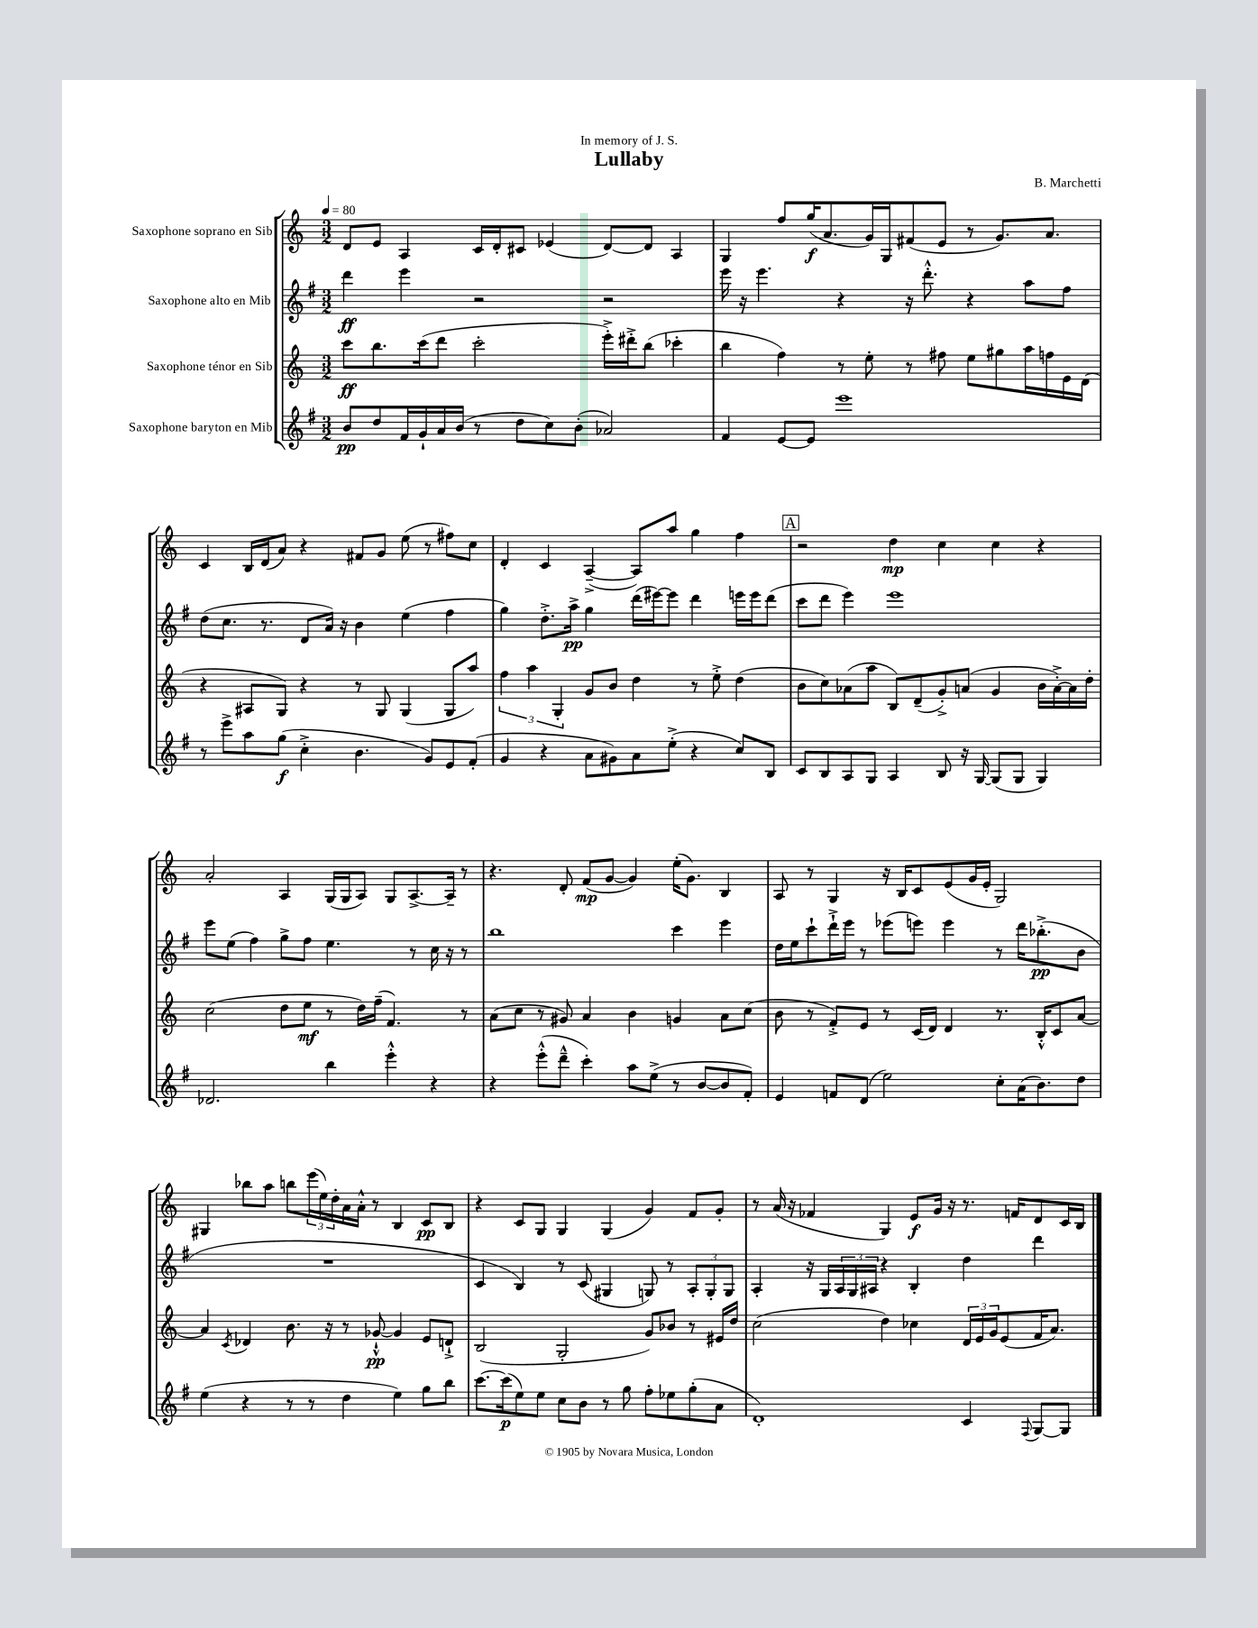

**kern	**dynam	**kern	**dynam	**kern	**dynam	**kern	**dynam
*part4	*part4	*part3	*part3	*part2	*part2	*part1	*part1
*staff4	*staff4	*staff3	*staff3	*staff2	*staff2	*staff1	*staff1
*I"Saxophone baryton en Mib	*	*I"Saxophone ténor en Sib	*	*I"Saxophone alto en Mib	*	*I"Saxophone soprano en Sib	*
*clefG2	*	*clefG2	*	*clefG2	*	*clefG2	*
*k[f#]	*	*k[]	*	*k[f#]	*	*k[]	*
*M3/2	*	*M3/2	*	*M3/2	*	*M3/2	*
*MM80	*	*MM80	*	*MM80	*	*MM80	*
=1	=1	=1	=1	=1	=1	=1	=1
8b/L	pp	8ccc\L	ff	4ddd\	ff	8d/L	.
8dd/	.	8.bb\	.	.	.	8e/J	.
16f#/L	.	.	.	4eee\	.	4A/	.
16g`/	.	(16ccc\k	.	.	.	.	.
16a/	.	8ddd\J	.	.	.	.	.
(16b/JJ	.	.	.	.	.	.	.
8r	.	2ccc'\	.	2r	.	16c/LL	.
.	.	.	.	.	.	16d'/J	.
8dd\L	.	.	.	.	.	8c#X/J	.
8cc\)	.	.	.	.	.	(4e-X/	.
(8b'\J	.	.	.	.	.	.	.
2a-X/)	.	16eee'^\LL)	.	2r	.	[8d/L)	.
.	.	16ddd#X'^\J	.	.	.	.	.
.	.	(8bb\J	.	.	.	8d/J]	.
.	.	4ccc-X'\	.	.	.	4A/	.
=2	=2	=2	=2	=2	=2	=2	=2
4f#/	.	4bb\	.	16eee\	.	4G/	.
.	.	.	.	16r	.	.	.
.	.	.	.	4.eee\	.	.	.
[8e/L	.	4ff\)	.	.	.	8ff/L	.
8e/J]	.	.	.	.	.	(16gg/K	f
.	.	.	.	.	.	8.a/	.
1eee	.	8r	.	4r	.	.	.
.	.	8ee'\	.	.	.	16g/L)	.
.	.	.	.	.	.	16G/J	.
.	.	8r	.	16r	.	(8f#X/	.
.	.	.	.	8.ddd'^^\	.	.	.
.	.	8ff#X\	.	.	.	8e/J	.
.	.	8ee\L	.	4r	.	8r	.
.	.	8gg#X\	.	.	.	8.g/L)	.
.	.	16aa\L	.	8aa\L	.	.	.
.	.	16ffn\	.	.	.	8.a/J	.
.	.	16e\	.	8ff#\J	.	.	.
.	.	(16d\JJ	.	.	.	.	.
!!LO:LB:g=z
=3	=3	=3	=3	=3	=3	=3	=3
8r	.	4r	.	(8dd\L	.	4c/	.
8eee^\L	.	.	.	8.cc\J	.	.	.
8aa\	.	8A#X/L	.	.	.	16B/LL	.
.	.	.	.	8.r	.	(16d/J	.
(8gg\J	f	8G/J)	.	.	.	8a/J)	.
4cc'^\	.	4r	.	8d/L	.	4r	.
.	.	.	.	16a/Jk)	.	.	.
.	.	.	.	16r	.	.	.
4.b\	.	8r	.	4b\	.	8f#X/L	.
.	.	8G/	.	.	.	8g/J	.
.	.	(4G/	.	(4ee\	.	(8ee\	.
8g/L)	.	.	.	.	.	8r	.
8e/	.	8G/L	.	4ff#\	.	8ff#X\L)	.
(8f#'/J	.	8aa/J)	.	.	.	8cc\J	.
=4	=4	=4	=4	=4	=4	=4	=4
4g/	.	6ff\	.	4gg\)	.	4d'/	.
.	.	6aa\	.	.	.	.	.
4r	.	.	.	8.dd'^\L	.	4c/	.
.	.	6G'/	.	.	.	.	.
.	.	.	.	16aa^\Jk	pp	.	.
8a\L	.	8g/L	.	4gg\	.	([4A~^/	.
8g#X\)	.	8b/J	.	.	.	.	.
8a\	.	4dd\	.	(16ddd\LL	.	8A/L])	.
.	.	.	.	[16eee#X\J)	.	.	.
(8ee'^\J	.	.	.	8eee#\J]	.	8aa/J	.
4r	.	8r	.	4ddd\	.	4gg\	.
.	.	8ee'^\	.	.	.	.	.
8cc/L)	.	(4dd\	.	16eeen\LL	.	4ff\	.
.	.	.	.	16eee\J	.	.	.
8B/J	.	.	.	(8ddd\J	.	.	.
!!LO:REH:place=s1:t=A
=5	=5	=5	=5	=5	=5	=5	=5
8c/L	.	8b\L	.	8ccc\L	.	2r	.
8B/	.	8cc\)	.	8ddd\J	.	.	.
8A/	.	(8a-X\	.	4eee\)	.	.	.
8G/J	.	8aa\J	.	.	.	.	.
4A/	.	8B/L)	.	1eee	.	4dd\	mp
.	.	(8d~/	.	.	.	.	.
8B/	.	8g'^/)	.	.	.	4cc\	.
16r	.	(8an/J	.	.	.	.	.
[16G/	.	.	.	.	.	.	.
(8G/L]	.	4g/	.	.	.	4cc\	.
8G/J	.	.	.	.	.	.	.
4G/)	.	16b\LL	.	.	.	4r	.
.	.	[16a'^\)	.	.	.	.	.
.	.	16a\]	.	.	.	.	.
.	.	16dd'\JJ	.	.	.	.	.
!!LO:LB:g=z
=6	=6	=6	=6	=6	=6	=6	=6
2.d-X/	.	(2cc\	.	8eee\L	.	2a'/	.
.	.	.	.	(8ee\J	.	.	.
.	.	.	.	4ff#\)	.	.	.
.	.	8dd\L	.	8gg^\L	.	4A/	.
.	.	8ee\J	mf	8ff#\J	.	.	.
4bb\	.	8r	.	4.ee\	.	(16G/LL	.
.	.	.	.	.	.	16G/J	.
.	.	16dd\LL)	.	.	.	8A/J)	.
.	.	(16ff~\JJ	.	.	.	.	.
4eee'^^\	.	4.f/)	.	.	.	8G/L	.
.	.	.	.	8r	.	[8.A^/	.
4r	.	.	.	16cc\	.	.	.
.	.	.	.	16r	.	16A~/Jk]	.
.	.	8r	.	8r	.	8r	.
=7	=7	=7	=7	=7	=7	=7	=7
4r	.	(8a\L	.	1bb	.	4.r	.
.	.	8cc\J	.	.	.	.	.
(8eee'^^\L	.	8r	.	.	.	.	.
8ddd~^^\J	.	8g#X/)	.	.	.	8d'/	.
4ccc'\)	.	4a/	.	.	.	(8f/L	mp
.	.	.	.	.	.	[8g/J	.
8aa\L	.	4b\	.	.	.	4g/])	.
(8ee^\J	.	.	.	.	.	.	.
8r	.	4gn/	.	4ccc\	.	(16ee'\KL	.
.	.	.	.	.	.	8.g\J)	.
[8b/L	.	.	.	.	.	.	.
8b/]	.	8a\L	.	4eee\	.	4B/	.
8f#'/J)	.	(8cc\J	.	.	.	.	.
=8	=8	=8	=8	=8	=8	=8	=8
4e/	.	8b\	.	16dd\LL	.	8A/	.
.	.	.	.	16ee\J	.	.	.
.	.	8r	.	8ccc`\	.	8r	.
8fn/L	.	8f'^/L)	.	16ddd`^\L	.	4G/	.
.	.	.	.	16eee\JJ	.	.	.
(8d/J	.	8e/J	.	8r	.	.	.
2ee\)	.	8r	.	(8eee-X\L	.	16r	.
.	.	.	.	.	.	16B/KL	.
.	.	(16c/LL	.	8eeen\J)	.	8c/	.
.	.	16d/JJ)	.	.	.	.	.
.	.	4d/	.	4eee\	.	(8e/	.
.	.	.	.	.	.	16g/L	.
.	.	.	.	.	.	16e'/JJ	.
8cc'\L	.	8.r	.	8r	.	2G/)	.
(16a\K	.	.	.	16ddd\KL	.	.	.
8.b\)	.	16B'^^/KL	.	(8.bb-X'^\	pp	.	.
.	.	8c/	.	.	.	.	.
8dd\J	.	[8a/J	.	8b\J	.	.	.
!!LO:LB:g=z
=9	=9	=9	=9	=9	=9	=9	=9
(4ee\	.	4a/]	.	1.r	.	4G#X/	.
.	.	8qc/	.	.	.	.	.
4r	.	4d-X/	.	.	.	8bb-X\L	.
.	.	.	.	.	.	8aa\J	.
8r	.	8.b\	.	.	.	8bbn\L	.
8r	.	.	.	.	.	(24eee\L	.
.	.	.	.	.	.	24ee\)	.
.	.	16r	.	.	.	.	.
.	.	.	.	.	.	24dd'\	.
4dd\	.	8r	.	.	.	16a\	.
.	.	.	.	.	.	16a'^^\JJ	.
.	.	[8g-X`^^/	pp	.	.	8r	.
4ee\)	.	4g-/]	.	.	.	4B/	.
8gg\L	.	8e/L	.	.	.	8c/L	pp
8bb\J	.	8dn`^/J	.	.	.	8B/J	.
=10	=10	=10	=10	=10	=10	=10	=10
[8.ccc\L	.	(2B/	.	4c/	.	4r	.
(16ccc\k]	p	.	.	.	.	.	.
8ee\)	.	.	.	4B/)	.	8c/L	.
8ee\J	.	.	.	.	.	8G/J	.
8cc\L	.	2G'/	.	8r	.	4G/	.
8b\J	.	.	.	(8c/	.	.	.
8r	.	.	.	4G#X/	.	(4G/	.
8gg\	.	.	.	.	.	.	.
8ff#'\L	.	8g/L)	.	8Gn/)	.	4g/)	.
8ee-X\	.	8b-X/J	.	8r	.	.	.
(8gg'\	.	8r	.	12A'/L	.	8f/L	.
.	.	.	.	12G'/	.	.	.
8a\J	.	16e#X/LL	.	.	.	8g'/J	.
.	.	.	.	12G/J	.	.	.
.	.	16dd/JJ	.	.	.	.	.
=11	=11	=11	=11	=11	=11	=11	=11
1d')	.	(2cc\	.	4A'/	.	8r	.
.	.	.	.	.	.	(16a/	.
.	.	.	.	.	.	16r	.
.	.	.	.	16r	.	4f-X/	.
.	.	.	.	16G/LL	.	.	.
.	.	.	.	24A/	.	.	.
.	.	.	.	24G/	.	.	.
.	.	.	.	24A#X/JJ	.	.	.
.	.	4dd\)	.	4r	.	4G/)	.
.	.	4cc-X\	.	4B'/	.	8e/L	f
.	.	.	.	.	.	16g/Jk	.
.	.	.	.	.	.	16r	.
4c/	.	24d/LL	.	4dd\	.	8.r	.
.	.	24e/	.	.	.	.	.
.	.	24g/J	.	.	.	.	.
.	.	(8e/	.	.	.	.	.
.	.	.	.	.	.	16fn/KL	.
8qqF#/	.	.	.	.	.	.	.
[8G/L	.	16f/K	.	4ddd\	.	8d/	.
.	.	8.a/J)	.	.	.	.	.
8G/J]	.	.	.	.	.	16c/L	.
.	.	.	.	.	.	16B/JJ	.
==	==	==	==	==	==	==	==
*-	*-	*-	*-	*-	*-	*-	*-
